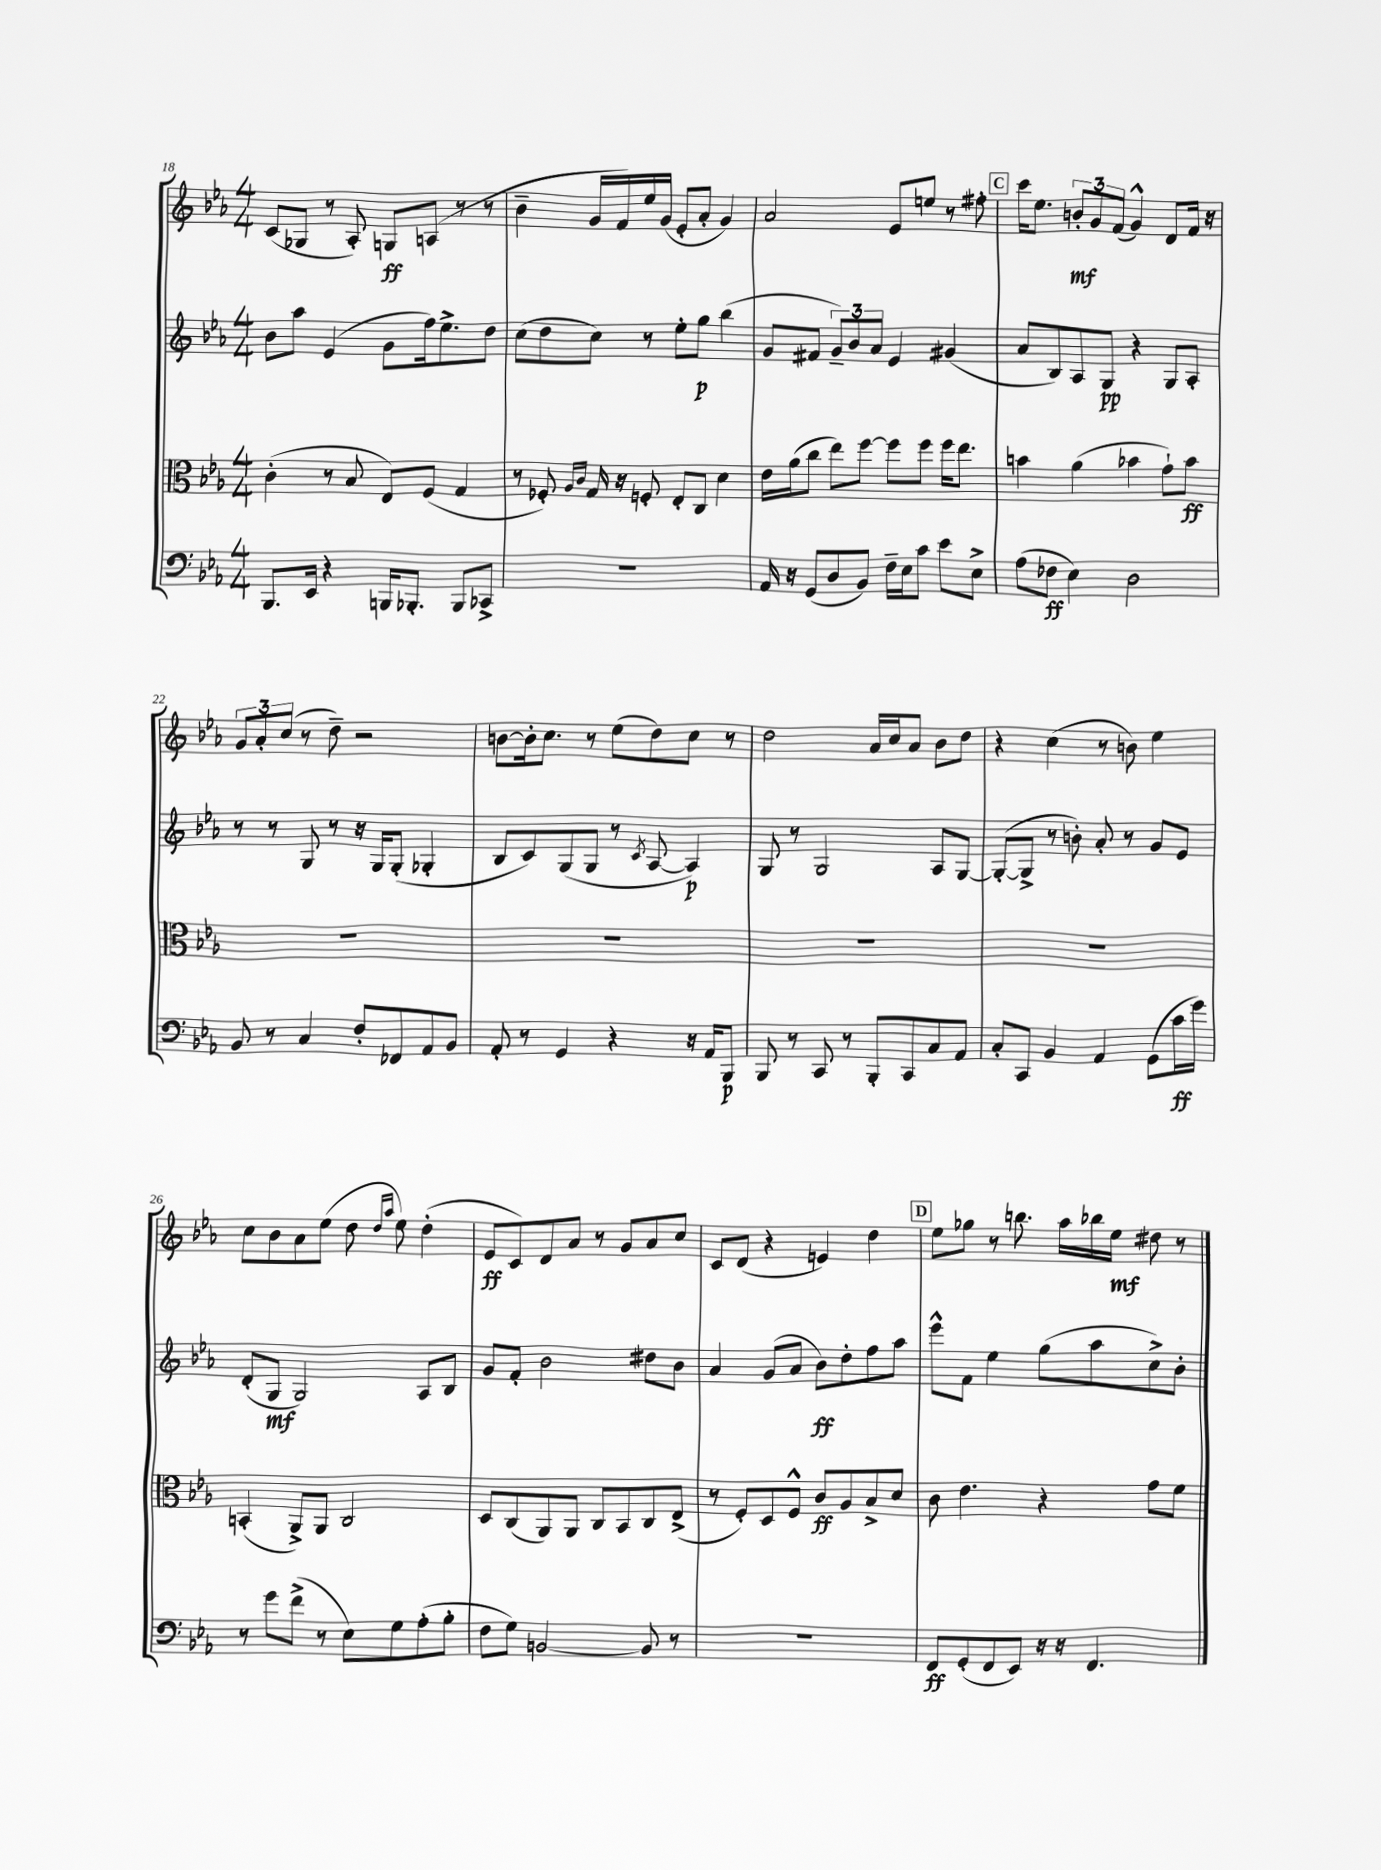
<<
\new StaffGroup <<
\new Staff = "s0" {
    \clef treble \key ees \major \numericTimeSignature \time 4/4
    c'8( ges8 r8 aes8-.) g8\ff a8( r8 r8 |
    bes'4-- g'16 f'16) ees''16 g'16( ees'8-. aes'8-. g'4) |
    aes'2 ees'8 e''8 r8 fis''8-. |
    \mark \markup { \box "C" } c'''16 ees''8. \tuplet 3/2 { b'8-.\mf g'8 f'8( } g'4-^) d'8 f'16 r16 |
    \tuplet 3/2 { g'8 aes'8-. c''8( } r8 d''8--) r2 |
    b'8~ b'16-. c''8. r8 ees''8( d''8) c''8 r8 |
    d''2 aes'16 c''16 aes'8 bes'8 d''8 |
    r4 c''4( r8 b'8) ees''4 |
    c''8 bes'8 aes'8 ees''8( d''8 \grace { d''16 aes''16 } ees''8) d''4-.( |
    ees'8\ff c'8) d'8 aes'8 r8 g'8 aes'8 c''8 |
    c'8 d'8( r4 e'4) d''4 |
    \mark \markup { \box "D" } ees''8 ges''8 r8 b''8. aes''16 bes''16 ees''16\mf dis''8 r8 \bar "|." |
}
\new Staff = "s1" {
    \clef treble \key ees \major \numericTimeSignature \time 4/4
    bes'8 aes''8 ees'4( g'8 f''16) ees''8.-> d''8 |
    c''8( d''8 c''8) r8 ees''8-. g''8\p bes''4( |
    g'8 fis'8 \tuplet 3/2 { g'8--) bes'8 aes'8 } ees'4 gis'4( |
    \mark \markup { \box "C" } aes'8 bes8) aes8 g8\pp r4 g8 aes8-. |
    r8 r8 g8 r8 r16 g16 g8-.( ges4-. |
    bes8 c'8) g8( g8 r8 \acciaccatura { c'8 } aes8~ aes4\p) |
    g8 r8 g2 aes8 g8~ |
    g8~-.( g8-> r8 b'8-.) aes'8-. r8 g'8 ees'8 |
    d'8-.( g8\mf g2) aes8 bes8 |
    g'8 f'8-. bes'2 dis''8 bes'8 |
    aes'4 g'8( aes'8 bes'8\ff) d''8-. f''8 aes''8 |
    \mark \markup { \box "D" } ees'''8-^ f'8 ees''4 g''8( aes''8 c''8->) bes'8-. \bar "|." |
}
\new Staff = "s2" {
    \clef alto \key ees \major \numericTimeSignature \time 4/4
    c'4-.( r8 bes8 ees8) f8( g4 |
    r8 fes8-.) \grace { aes16 c'16 } g16 r16 f8-. ees8-. c8 d'4 |
    ees'16 aes'16( c''8 ees''8) f''8~ f''8 f''8 f''16 ees''8. |
    \mark \markup { \box "C" } b'4 aes'4( bes'4 g'8-!) bes'8\ff |
    R1 |
    R1 |
    R1 |
    R1 |
    b,4-.( aes,8->) aes,8 c2 |
    d8 c8( aes,8) aes,8 c8 bes,8 c8 ees8->( |
    r8 f8-.) d8 f8-^ c'8\ff aes8 bes8-> d'8 |
    \mark \markup { \box "D" } c'8 ees'4. r4 g'8 f'8 \bar "|." |
}
\new Staff = "s3" {
    \clef bass \key ees \major \numericTimeSignature \time 4/4
    bes,,8. ees,16 r4 b,,16 bes,,8.-. bes,,8 ces,8-> |
    R1 |
    aes,16 r16 g,8( d8 bes,8) f16-- ees16 c'8 ees'8 ees8-> |
    \mark \markup { \box "C" } aes8( fes8\ff ees4) d2 |
    bes,8 r8 c4 f8-. fes,8 aes,8 bes,8 |
    aes,8-. r8 g,4 r4 r16 aes,16 bes,,8\p |
    bes,,8 r8 c,8 r8 bes,,8-. c,8 c8 aes,8 |
    c8-. c,8 bes,4 aes,4 g,8( c'16\ff g'16) |
    r8 g'8 f'8->( r8 ees8) g8 aes8-.( bes8-. |
    f8 g8) b,2~ b,8 r8 |
    R1 |
    \mark \markup { \box "D" } f,8\ff g,8-.( f,8 ees,8) r16 r16 f,4. \bar "|." |
}
>>
>>
\layout { \context { \Score currentBarNumber = #18 } }
